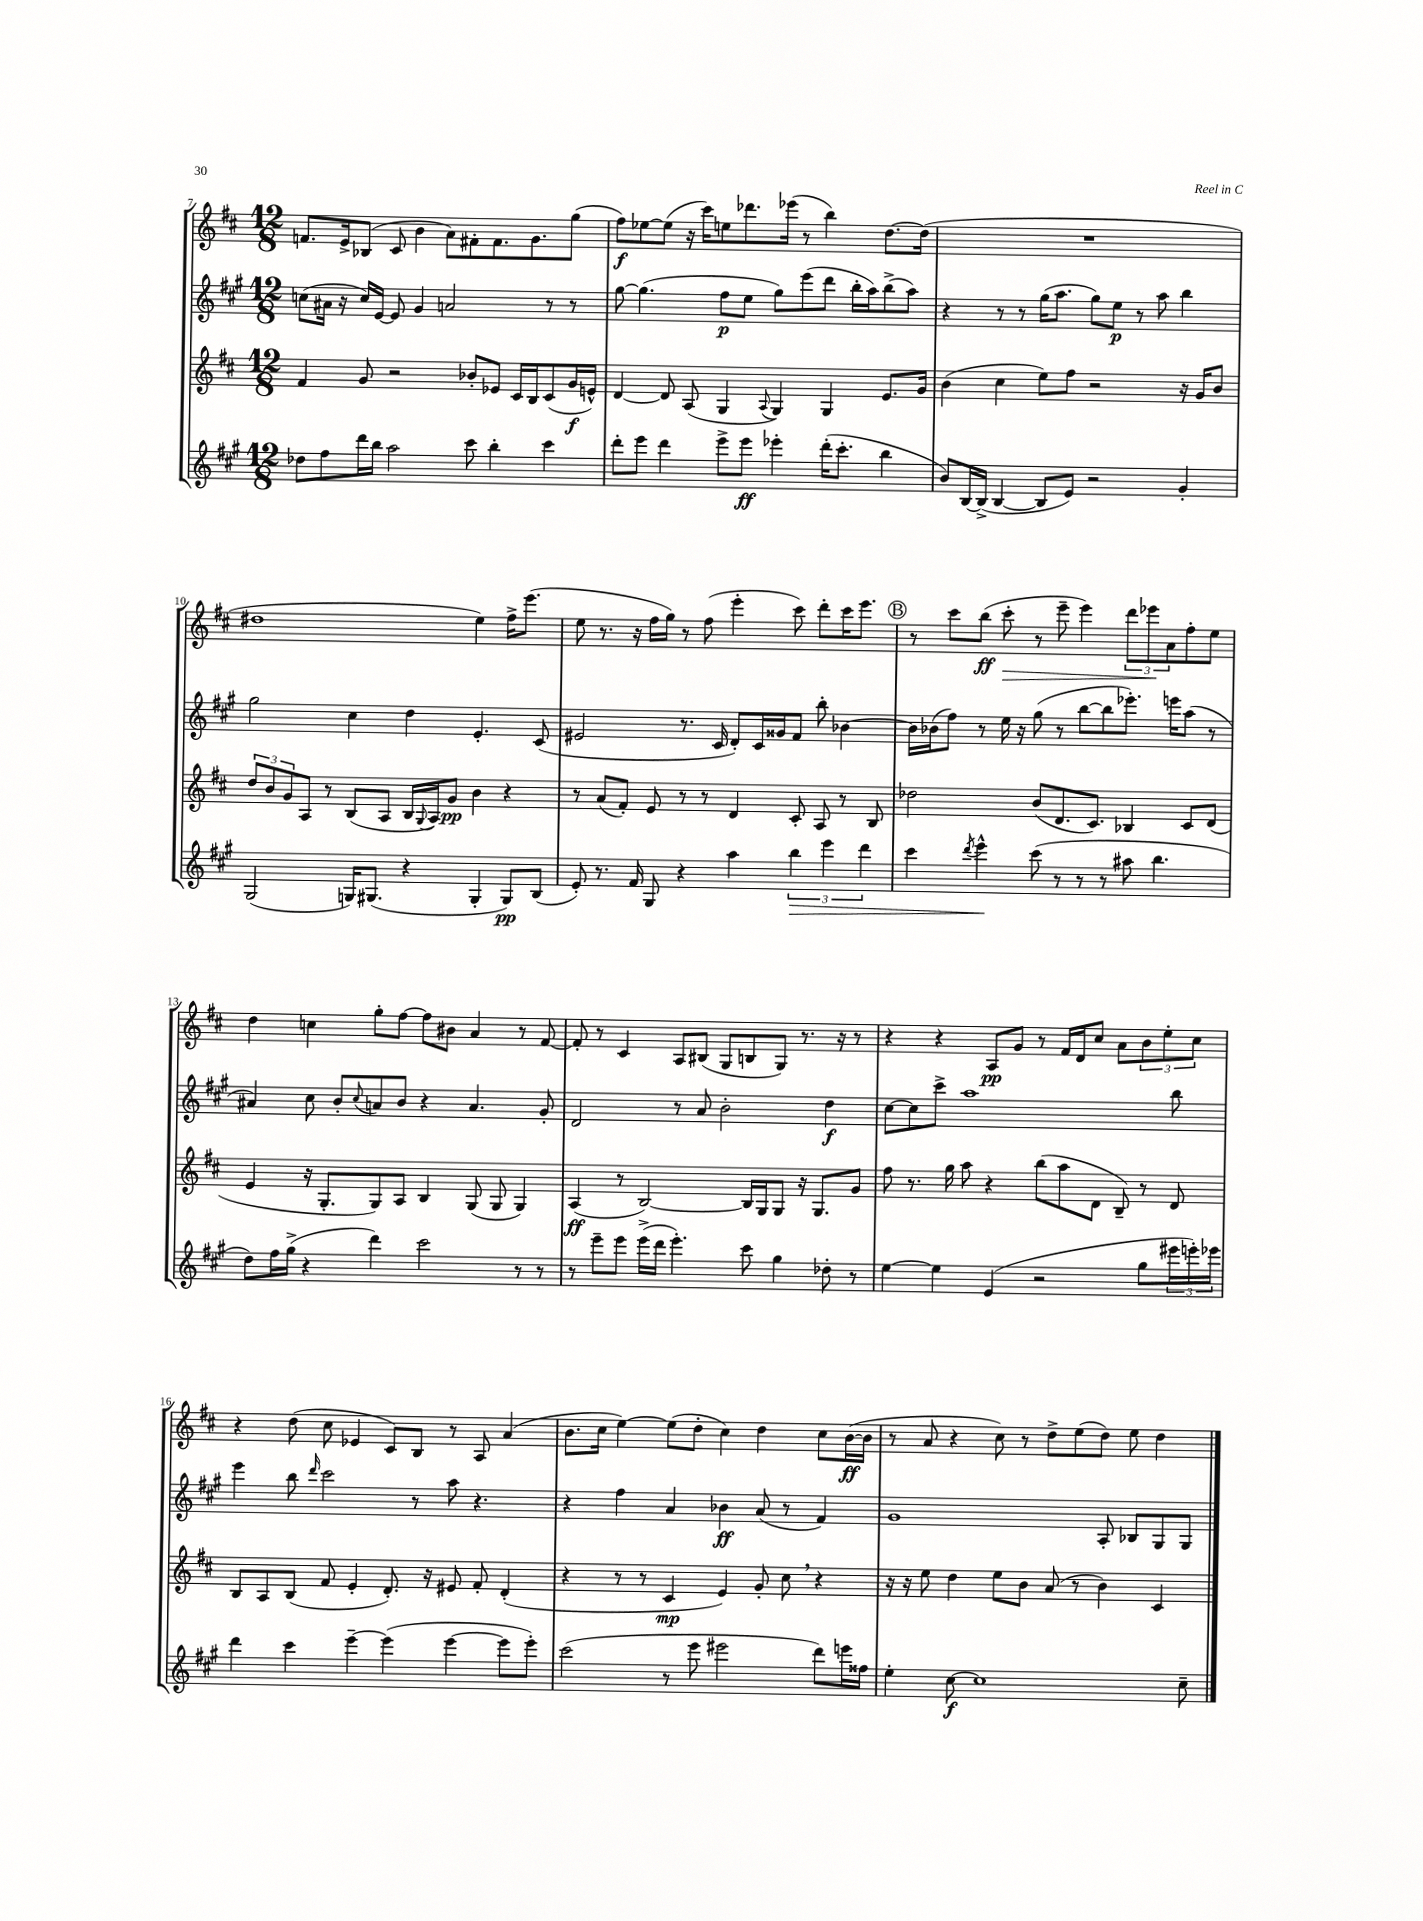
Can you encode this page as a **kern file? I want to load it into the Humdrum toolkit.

**kern	**kern	**kern	**kern
*staff4	*staff3	*staff2	*staff1
*clefG2	*clefG2	*clefG2	*clefG2
*k[f#c#g#]	*k[f#c#]	*k[f#c#g#]	*k[f#c#]
*M12/8	*M12/8	*M12/8	*M12/8
8dd-\L	4f#/	(8cc\L	8.f/L
8ff#\	.	16a#\Jk	.
.	.	16r	16e^/k
16ddd\L	8g/	16cc/LL)	(8B-/J
16bb\JJ	.	[16e/JJ	.
2aa\	2r	8e/]	8c#/
.	.	4g#/	4b\
.	.	2a/	8a\L)
8ccc#\	8b-'/L	.	8f#'\
4bb'\	8e-/J	.	8.f#\
.	16c#/LL	.	.
.	16B/J	.	8.g\
4ccc#\	(8c#/	8r	.
.	16g/L	8r	(8gg\J
.	16e^^/JJ)	.	.
=	=	=	=
8ddd'\L	[4d/	[8gg#\	8ff#\L)
8eee\J	.	(4.gg#\]	[8ee-\
4ddd\	8d/]	.	(8ee-\]J
.	(8A/	.	16r
.	.	.	16ccc#\LK)
8eee^\L	4G/	8ff#\L	8ee\
8eee\J	.	8ee\J	8.ddd-\
.	8qqA/	.	.
4eee-'\	4G/)	8gg#\L)	.
.	.	.	(16eee-\Jk
.	.	(8eee\	8r
(16ddd'\LK	4G/	8ddd\J	4bb\)
8.ccc#'\J	.	.	.
.	.	16bb'\LL	.
.	.	16aa\J)	.
4bb\	8.e/L	(8bb^\	[8.dd\L
.	.	8aa\J)	.
.	16g/Jk	.	(16dd\]Jk
=	=	=	=
8b/L)	(4b\	4r	1.r
[16B/L	.	.	.
(16B^/]JJ	.	.	.
[4B/	4cc#\	8r	.
.	.	8r	.
8B/]L	8ee\L)	(16gg#\LK	.
.	.	8.aa\J	.
8e/J)	8ff#\J	.	.
2r	2r	8gg#\L)	.
.	.	8ee\J	.
.	.	8r	.
.	.	8aa\	.
4g#'/	16r	4bb\	.
.	16g/LK	.	.
.	8b/J	.	.
=	=	=	=
(2G#/	12dd/L	2gg#\	1dd#
.	12b/	.	.
.	12g/	.	.
.	8A/J	.	.
.	8r	.	.
16G/LK)	(8B/L	4cc#\	.
(8.G#/J	.	.	.
.	8A/J	.	.
4r	16B/LL	4dd\	.
.	8qqG/	.	.
.	16A/J)	.	.
.	8g/J	.	.
4G#'/	4b\	4.e'/	4ee\)
8G#/L)	4r	.	16ff#^\LK
.	.	.	(8.eee\J
(8B/J	.	(8c#/	.
=	=	=	=
8e'/)	8r	2e#/	8ee\
8.r	(8a/L	.	8.r
.	8f#'/J)	.	.
16f#/	.	.	16r
8G#/	8e/	.	16ff#\LL
.	.	.	16gg\JJ)
4r	8r	8.r	8r
.	8r	.	(8ff#\
.	.	16c#/	.
4aa\	4d/	8d'/L)	4eee'\
.	.	16c#/L	.
.	.	16g##/J	.
6bb\	8c#'/	8f#/J	8ccc#\)
.	8A/	8bb'\	8ddd'\L
6eee\	.	.	.
.	8r	[4b-\	16ccc#\K
.	.	.	8.eee\J
6ddd\	.	.	.
.	8B/	.	.
=	=	=	=
4ccc#\	2dd-\	16b-\]LL	8r
.	.	(16b-\J	.
.	.	8ff#\J)	8ccc#\L
8qddd/	.	.	.
4eee^^\	.	8r	(8bb\J
.	.	16ee\	8ccc#'\
.	.	16r	.
(8ccc#\	(8b/L	(8gg#\	8r
8r	8.d/	8r	8eee~\
8r	.	[8bb\L	4eee\)
.	8.c#/J)	.	.
8r	.	8bb\]	.
8aa#\	4B-/	8.eee-'\J)	12ddd\L
.	.	.	12eee-\
4.bb\	.	.	.
.	.	.	12a\
.	.	16eee\LK	.
.	8c#/L	(8aa\J	8ff#'\
.	(8d/J	8r	8ee\J
=	=	=	=
8dd\L)	4e/	4a#/)	4dd\
16ff#\L	.	.	.
(16gg#^\JJ	.	.	.
4r	16r	8cc#\	4cc\
.	8.G'/L	.	.
.	.	8b'/L	.
.	.	8qqcc#/	.
4ddd\)	8G/)	8a/	8gg'\L
.	8A/J	8b/J	[8ff#\J
2ccc#\	4B/	4r	8ff#\]L
.	.	.	8b#\J
.	(8G/	4.a/	4a/
.	8G/	.	.
8r	4G/)	.	8r
8r	.	8g#'/	[8f#/
=	=	=	=
8r	(4A/	2d/	8f#'/]
8eee~\L	.	.	8r
8eee\J	8r	.	4c#/
(16eee^\LL	[2B/)	.	.
16ddd\JJ	.	.	.
4.eee'\)	.	8r	8A/L
.	.	8a/	(8B#/J
.	.	2b'\	8G/L
8ccc#\	16B/]LL	.	8B/
.	16G/J	.	.
4gg#\	8G/J	.	8G/J)
.	16r	.	8.r
.	8.G/L	.	.
8dd-'\	.	4dd\	.
.	.	.	16r
8r	8g/J	.	8r
=	=	=	=
[4ee\	8ff#\	[8cc#\L	4r
.	8.r	8cc#\]	.
4ee\]	.	8ccc#^\J	4r
.	16gg\	.	.
.	8aa\	1aa	.
(4e/	4r	.	8A/L
.	.	.	8g/J
2r	(8bb\L	.	8r
.	8aa\	.	16f#/LL
.	.	.	16d/J
.	8d\J	.	8cc#/J
.	8B~/)	.	8a\L
8gg#\L	8r	.	12b\
.	.	.	12ee'\
24eee#\L	8d/	8bb\	.
24eee'\)	.	.	12cc#\J
24eee-\JJ	.	.	.
=	=	=	=
4ddd\	8B/L	4eee\	4r
.	8A/	.	.
4ccc#\	(8B/J	8bb\	(8dd\
.	.	16qqddd/	.
.	8f#/	2ccc#\	8cc#\
[4eee~\	4e'/	.	4e-/
(4eee\]	8.d'/)	.	8c#/L)
.	.	8r	8B/J
.	16r	.	.
[4eee\	8e#/	8aa\	8r
.	8f#'/	4.r	8A/
8eee\]L	(4d'/	.	(4a/
8eee'\J)	.	.	.
=	=	=	=
(2ccc#\	4r	4r	8.b\L
.	.	.	16cc#\Jk
.	8r	4ff#\	[4ee\)
.	8r	.	.
8r	4c#/	4a/	(8ee\]L
8eee\	.	.	8dd'\J
2eee#\	4e/)	4b-\	4cc#\)
.	8g'/	(8a/	4dd\
.	8cc#\	8r	.
8ddd\L)	4r	4f#/)	8cc#\L
16eee\L	.	.	([16b\L
16ff##\JJ	.	.	16b\]JJ
=	=	=	=
4ee'\	16r	1g#	8r
.	16r	.	.
.	8ee\	.	8a/
[8cc#\	4dd\	.	4r
1cc#]	.	.	.
.	8ee\L	.	8cc#\)
.	8b\J	.	8r
.	(8a/	.	8dd^\L
.	8r	.	(8ee\
.	4b\)	8A'/	8dd\J)
.	.	8B-/L	8ee\
.	4c#/	8G#/	4dd\
8cc#~\	.	8G#/J	.
==	==	==	==
*-	*-	*-	*-
